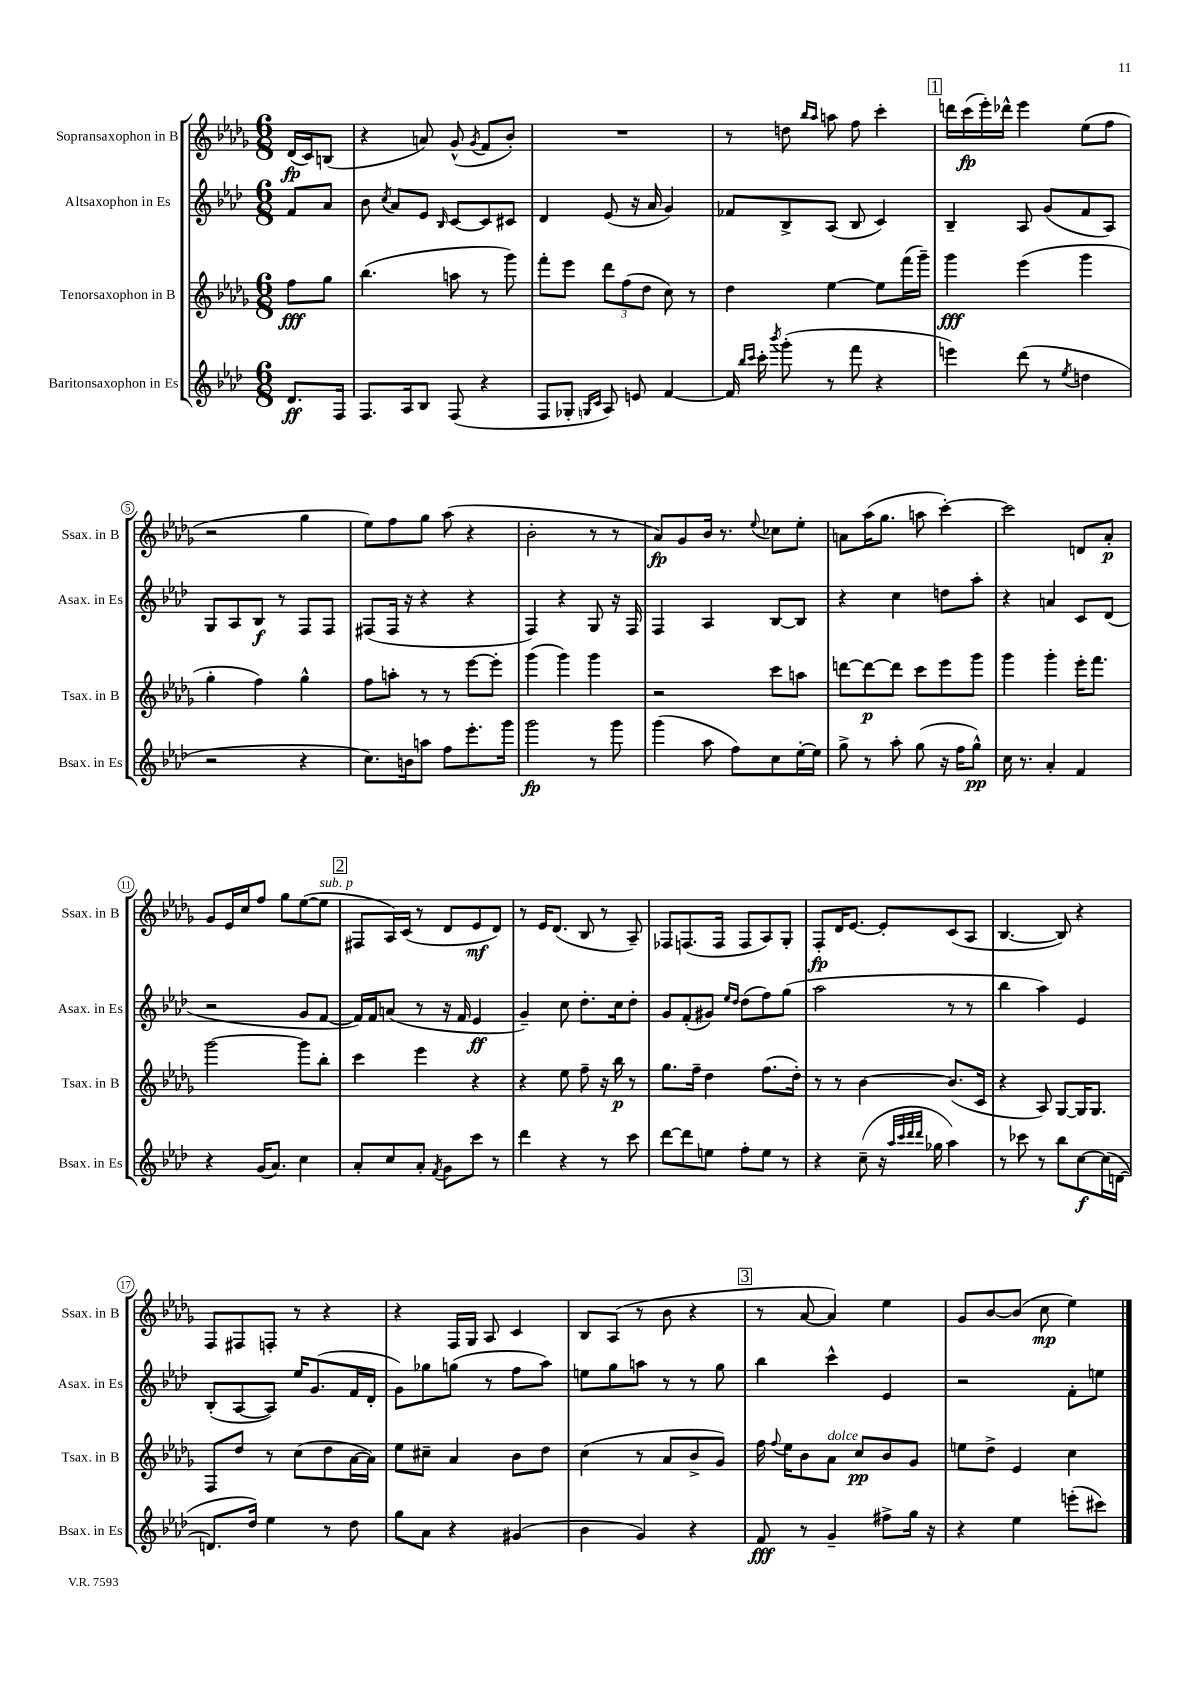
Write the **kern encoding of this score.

**kern	**dynam	**kern	**dynam	**kern	**dynam	**kern	**dynam
*part4	*part4	*part3	*part3	*part2	*part2	*part1	*part1
*staff4	*staff4	*staff3	*staff3	*staff2	*staff2	*staff1	*staff1
*I"Baritonsaxophon in Es	*	*I"Tenorsaxophon in B	*	*I"Altsaxophon in Es	*	*I"Sopransaxophon in B	*
*I'Bsax. in Es	*	*I'Tsax. in B	*	*I'Asax. in Es	*	*I'Ssax. in B	*
*clefG2	*	*clefG2	*	*clefG2	*	*clefG2	*
*k[b-e-a-d-]	*	*k[b-e-a-d-g-]	*	*k[b-e-a-d-]	*	*k[b-e-a-d-g-]	*
*M6/8	*	*M6/8	*	*M6/8	*	*M6/8	*
=	=	=	=	=	=	=	=
8.d-/L	ff	8ff\L	fff	8f/L	.	(16d-/LL	fp
.	.	.	.	.	.	16c/J)	.
.	.	8gg-\J	.	8a-/J	.	(8Bn/J	.
16F/Jk	.	.	.	.	.	.	.
=1	=1	=1	=1	=1	=1	=1	=1
8.F/L	.	(4.bb-\	.	8b-\	.	4r	.
.	.	.	.	8qcc/	.	.	.
.	.	.	.	8a-/L	.	.	.
16A-/k	.	.	.	.	.	.	.
8B-/J	.	.	.	8e-/J	.	8an/)	.
.	.	.	.	16qqB-/	.	.	.
(8F/	.	8aan\	.	[8c/L	.	(8g-^^/	.
.	.	.	.	.	.	8qg-/	.
4r	.	8r	.	8c/]	.	8f/L	.
.	.	8ggg-\)	.	8c#X/J	.	8b-'/J)	.
=2	=2	=2	=2	=2	=2	=2	=2
8F/L	.	8fff'\L	.	4d-/	.	2.r	.
8G-X'/J	.	8eee-\J	.	.	.	.	.
16qqGn/LL	.	.	.	.	.	.	.
16qqc/JJ	.	.	.	.	.	.	.
8A-/)	.	12ddd-\L	.	(8e-/	.	.	.
.	.	(12ff\	.	.	.	.	.
8en/	.	.	.	16r	.	.	.
.	.	12dd-\J	.	.	.	.	.
.	.	.	.	16a-/	.	.	.
[4f/	.	8cc\)	.	4g/)	.	.	.
.	.	8r	.	.	.	.	.
=3	=3	=3	=3	=3	=3	=3	=3
16f/]	.	4dd-\	.	8f-X/L	.	8r	.
16qqbb-/LL	.	.	.	.	.	.	.
16qqccc/JJ	.	.	.	.	.	.	.
16ccc'\	.	.	.	.	.	.	.
8qbbb-/	.	.	.	.	.	.	.
(8ggg'\	.	.	.	8B-^/	.	8ddn\	.
.	.	.	.	.	.	16qqbb-/LL	.
.	.	.	.	.	.	16qqaa-/JJ	.
8r	.	[4ee-\	.	(8A-/J	.	8aan\	.
8fff\	.	.	.	8B-/	.	8ff\	.
4r	.	8ee-\L]	.	4c/)	.	4ccc'\	.
.	.	(16fff\L	.	.	.	.	.
.	.	16ggg-~\JJ)	.	.	.	.	.
!!LO:REH:place=s1:t=1
=4	=4	=4	=4	=4	=4	=4	=4
4eeen\)	.	4ggg-\	fff	4B-~/	.	16dddn\LL	.
.	.	.	.	.	.	(16ccc\	fp
.	.	.	.	.	.	16eee-'\)	.
.	.	.	.	.	.	16ddd-X^^\JJ	.
(8ddd-\	.	(4eee-\	.	8A-/	.	4eee-\	.
8r	.	.	.	(8g/L	.	.	.
8qee-/	.	.	.	.	.	.	.
4ddn\	.	4ggg-\	.	8f/	.	(8ee-\L	.
.	.	.	.	8A-/J)	.	8ff\J	.
!!LO:LB:g=z
=5	=5	=5	=5	=5	=5	=5	=5
2r	.	4gg-'\	.	8G/L	.	2r	.
.	.	.	.	8A-/	.	.	.
.	.	4ff\)	.	8B-/J	f	.	.
.	.	.	.	8r	.	.	.
4r	.	4gg-^^\	.	8F/L	.	4gg-\	.
.	.	.	.	8F/J	.	.	.
=6	=6	=6	=6	=6	=6	=6	=6
8.cc\L)	.	8ff\L	.	(8F#X/L	.	8ee-\L)	.
.	.	8aan'\J	.	16F#/Jk	.	8ff\	.
16bn\k	.	.	.	16r	.	.	.
8aan\J	.	8r	.	4r	.	8gg-\J	.
8ff\L	.	8r	.	.	.	(8aa-\	.
8.eee-'\	.	[8eee-\L	.	4r	.	4r	.
.	.	8eee-'\J]	.	.	.	.	.
16ggg\Jk	.	.	.	.	.	.	.
=7	=7	=7	=7	=7	=7	=7	=7
2ggg\	fp	(4ggg-\	.	4F/)	.	2b-'\	.
.	.	4ggg-\)	.	4r	.	.	.
8r	.	4ggg-\	.	8G/	.	8r	.
8ggg\	.	.	.	16r	.	8r	.
.	.	.	.	16F/	.	.	.
=8	=8	=8	=8	=8	=8	=8	=8
(4ggg\	.	2r	.	4F/	.	8a-/L)	fp
.	.	.	.	.	.	8g-/	.
8aa-\	.	.	.	4A-/	.	16b-/Jk	.
.	.	.	.	.	.	8.r	.
8ff\L)	.	.	.	.	.	.	.
.	.	.	.	.	.	8qqee-/	.
8cc\	.	8ccc\L	.	[8B-/L	.	8cc-X\L	.
[16ee-'\L	.	8aan\J	.	8B-/J]	.	8ee-'\J	.
16ee-\JJ]	.	.	.	.	.	.	.
=9	=9	=9	=9	=9	=9	=9	=9
8gg^\	.	[8dddn\L	.	4r	.	8an\L	.
8r	.	8ddd\_	p	.	.	(16aa-\K	.
.	.	.	.	.	.	8.gg-\J	.
8aa-'\	.	8ddd\J]	.	4cc\	.	.	.
(8gg\	.	8ccc\L	.	.	.	8aan\	.
16r	.	8eee-\	.	8ddn\L	.	[4ccc'\)	.
16ff\KL	.	.	.	.	.	.	.
8gg^^\J)	pp	8ggg-\J	.	8aa-'\J	.	.	.
=10	=10	=10	=10	=10	=10	=10	=10
16cc\	.	4ggg-\	.	4r	.	2ccc\]	.
8.r	.	.	.	.	.	.	.
4a-'/	.	4ggg-'\	.	4an/	.	.	.
4f/	.	16eee-'\KL	.	8c/L	.	8dn/L	.
.	.	8.fff\J	.	.	.	.	.
.	.	.	.	(8d-/J	.	8a-'/J	p
!!LO:LB:g=z
=11	=11	=11	=11	=11	=11	=11	=11
4r	.	[2ggg-\	.	2r	.	8g-/L	.
.	.	.	.	.	.	16e-/L	.
.	.	.	.	.	.	16cc/J	.
(16g/KL	.	.	.	.	.	8ff/J	.
8.a-/J)	.	.	.	.	.	.	.
.	.	.	.	.	.	8gg-\L	.
4cc\	.	8ggg-\L]	.	8g/L	.	([8ee-\	.
!	!	!	!	!	!	!LO:TX:a:i:t=sub. p	!
.	.	8bb-'\J	.	[8f/J	.	8ee-\J]	.
!!LO:REH:place=s1:t=2
=12	=12	=12	=12	=12	=12	=12	=12
8a-'/L	.	4ccc\	.	16f/LL])	.	8F#X/L	.
.	.	.	.	16f/J	.	.	.
8cc/	.	.	.	(8an/J	.	16A-/L)	.
.	.	.	.	.	.	(16c/JJ	.
8a-'/J	.	4eee-\	.	8r	.	8r	.
8qf/	.	.	.	.	.	.	.
8g\L	.	.	.	16r	.	8d-/L	.
.	.	.	.	16f/	.	.	.
8ccc\J	.	4r	.	4e-/	ff	8e-/	mf
8r	.	.	.	.	.	8d-/J)	.
=13	=13	=13	=13	=13	=13	=13	=13
4ddd-\	.	4r	.	4g~/)	.	8r	.
.	.	.	.	.	.	16e-/KL	.
.	.	.	.	.	.	(8.d-/J	.
4r	.	8ee-\	.	8cc\	.	.	.
.	.	8ff~\	.	8.dd-'\L	.	8B-/	.
8r	.	16r	.	.	.	8r	.
.	.	16bb-\	p	16cc\k	.	.	.
8ccc\	.	8r	.	8dd-'\J	.	8A-~/)	.
=14	=14	=14	=14	=14	=14	=14	=14
[8ddd-\L	.	8.gg-\L	.	8g/L	.	8F-X/L	.
8ddd-\]	.	.	.	(8f'/	.	(8.Fn/	.
.	.	16ff~\Jk	.	.	.	.	.
8een\J	.	4dd-\	.	8g#X/J)	.	.	.
.	.	.	.	.	.	16F/Jk	.
.	.	.	.	16qqee-/LL	.	.	.
.	.	.	.	16qqdd-/JJ	.	.	.
8ff'\L	.	.	.	(8dd-\L	.	8F/L	.
8ee\J	.	(8.ff\L	.	8ff\)	.	8A-/)	.
8r	.	.	.	(8gg\J	.	8G-'/J	.
.	.	16dd-'\Jk)	.	.	.	.	.
=15	=15	=15	=15	=15	=15	=15	=15
4r	.	8r	.	2aa-\	.	8F'/L	fp
.	.	8r	.	.	.	16d-/K	.
.	.	.	.	.	.	[8.e-/J	.
(8cc~\	.	[4b-\	.	.	.	.	.
16r	.	.	.	.	.	8e-'/L]	.
32qqaa-/LLL	.	.	.	.	.	.	.
32qqccc/	.	.	.	.	.	.	.
32qqddd-/	.	.	.	.	.	.	.
32qqddd-/JJJ	.	.	.	.	.	.	.
16gg-X\	.	.	.	.	.	.	.
4aa-\)	.	(8.b-/L]	.	8r	.	(8c/	.
.	.	.	.	8r	.	8A-/J	.
.	.	16c/Jk	.	.	.	.	.
=16	=16	=16	=16	=16	=16	=16	=16
8r	.	4r	.	4bb-\	.	[4.B-/	.
8ccc-X\	.	.	.	.	.	.	.
8r	.	8A-/)	.	4aa-\)	.	.	.
8bb-\L	.	[8G-/L	.	.	.	8B-/])	.
[8cc\	f	16G-/K]	.	4e-/	.	4r	.
.	.	8.G-/J	.	.	.	.	.
(16cc\L]	.	.	.	.	.	.	.
[16dn\JJ	.	.	.	.	.	.	.
!!LO:LB:g=z
=17	=17	=17	=17	=17	=17	=17	=17
8.dn/L]	.	8F/L	.	(8B-'/L	.	8F/L	.
.	.	8dd-/J	.	[8A-/	.	8F#X/	.
16dd-/Jk)	.	.	.	.	.	.	.
4ee-\	.	8r	.	8A-/J])	.	8Fn'/J	.
.	.	(8cc\L	.	16ee-/KL	.	8r	.
.	.	.	.	(8.g/	.	.	.
8r	.	8dd-\	.	.	.	4r	.
8dd-\	.	[16a-\L	.	16f/L	.	.	.
.	.	16a-\JJ])	.	16d-'/JJ	.	.	.
=18	=18	=18	=18	=18	=18	=18	=18
8gg\L	.	8ee-\L	.	8g\L)	.	4r	.
8a-\J	.	8cc#X~\J	.	8gg-X\	.	.	.
4r	.	4a-/	.	(8ggn\J	.	16F/LL	.
.	.	.	.	.	.	16G-/JJ	.
.	.	.	.	8r	.	8A-/	.
(4g#X/	.	8b-\L	.	8ff\L	.	4c/	.
.	.	8dd-\J	.	8aa-\J)	.	.	.
=19	=19	=19	=19	=19	=19	=19	=19
4b-\	.	(4cc\	.	8een\L	.	8B-/L	.
.	.	.	.	8gg\	.	(8A-/J	.
4g/)	.	8r	.	8aan\J	.	8r	.
.	.	8a-/L	.	8r	.	8b-\	.
4r	.	8b-^/	.	8r	.	4r	.
.	.	8g-/J)	.	8gg\	.	.	.
!!LO:REH:place=s1:t=3
=20	=20	=20	=20	=20	=20	=20	=20
8f/	fff	16ff\	.	4bb-\	.	8r	.
.	.	8qqff/	.	.	.	.	.
.	.	16ee-\KL	.	.	.	.	.
8r	.	8b-\	.	.	.	[8a-/	.
!	!	!LO:TX:a:i:t=dolce	!	!	!	!	!
4g~/	.	8a-\J	.	4ccc^^\	.	4a-/])	.
.	.	8cc/L	pp	.	.	.	.
8ff#X^\L	.	8b-/	.	4e-/	.	4ee-\	.
16gg\Jk	.	8g-/J	.	.	.	.	.
16r	.	.	.	.	.	.	.
=21	=21	=21	=21	=21	=21	=21	=21
4r	.	8een\L	.	2r	.	8g-/L	.
.	.	8dd-^\J	.	.	.	[8b-/	.
4ee-\	.	4e-/	.	.	.	(8b-/J]	.
.	.	.	.	.	.	8cc\	mp
(8eeen'\L	.	4cc\	.	8f'\L	.	4ee-\)	.
8ccc#X\J)	.	.	.	8een\J	.	.	.
==	==	==	==	==	==	==	==
*-	*-	*-	*-	*-	*-	*-	*-
